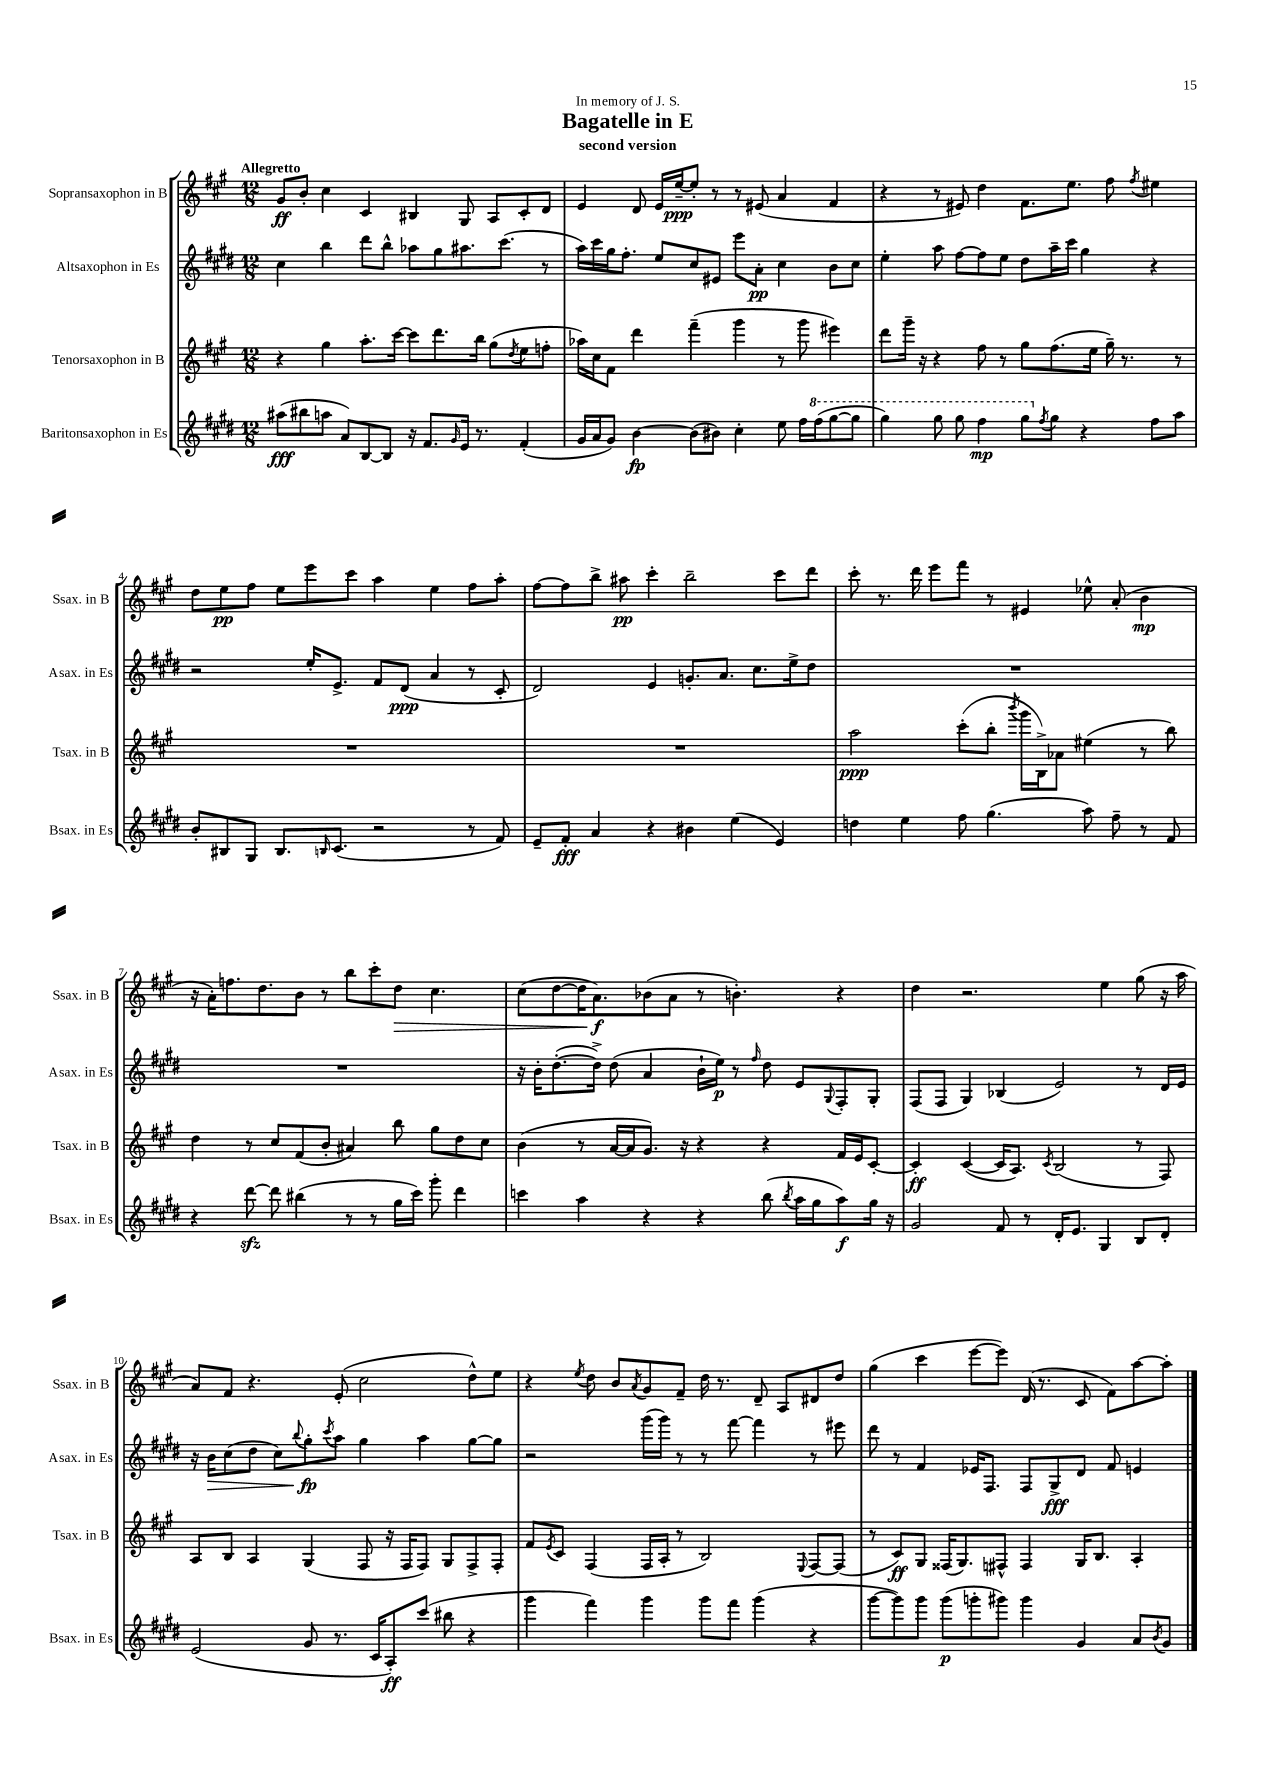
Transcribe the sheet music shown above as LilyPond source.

\header { title = "Bagatelle in E" subtitle = "second version" dedication = "In memory of J. S." }
<<
\new StaffGroup <<
\new Staff = "s0" \with { instrumentName = "Sopransaxophon in B" shortInstrumentName = "Ssax. in B" } {
    \clef treble \key a \major \numericTimeSignature \time 12/8 \tempo "Allegretto"
    gis'8\ff b'8-. cis''4 cis'4 bis4 gis8 a8 cis'8-. d'8 |
    e'4 d'8 e'16 e''16~--\ppp e''8-. r8 r8 eis'8( a'4 fis'4 |
    r4 r8 eis'8) d''4 fis'8. e''8. fis''8 \acciaccatura { fis''8 } eis''4 |
    d''8 e''8\pp fis''8 e''8 e'''8 cis'''8 a''4 e''4 fis''8 a''8-. |
    fis''8~ fis''8 b''8-> ais''8\pp cis'''4-. b''2-- cis'''8 d'''8 |
    cis'''8-. r8. d'''16 e'''8 fis'''8 r8 eis'4 ees''8-^ a'8-.( b'4\mp |
    r16 a'16-.) f''8. d''8. b'8 r8 b''8 cis'''8-. d''8\> cis''4. |
    cis''8( d''8~ d''16 a'8.\f\!) bes'8( a'8 r8 b'4.-.) r4 |
    d''4 r2. e''4 gis''8( r16 a''16 |
    a'8) fis'8 r4. e'8-.( cis''2 d''8-^) e''8 |
    r4 \acciaccatura { e''8 } d''8 b'8 \acciaccatura { a'8 } gis'8 fis'8-- d''16 r8. d'8-- a8 dis'8 d''8 |
    gis''4( cis'''4 e'''8~ e'''8) d'16( r8. cis'8 fis'8) a''8~ a''8-. \bar "|." |
}
\new Staff = "s1" \with { instrumentName = "Altsaxophon in Es" shortInstrumentName = "Asax. in Es" } {
    \clef treble \key e \major \numericTimeSignature \time 12/8
    cis''4 b''4 dis'''8 b''8-^ aes''8 gis''8 ais''8. cis'''8.( r8 |
    a''16) cis'''16 gis''16 fis''8.-. e''8 cis''8 eis'8 e'''8 a'8-.\pp cis''4 b'8 cis''8 |
    e''4-. a''8 fis''8~ fis''8 e''8 dis''8 a''16-- cis'''16 gis''4 r4 |
    r2 e''16-. e'8.-> fis'8 dis'8\ppp( a'4 r8 cis'8-. |
    dis'2) e'4 g'8.-. a'8. cis''8. e''16-> dis''8 |
    R1. |
    R1. |
    r16 b'16-. dis''8.~-.( dis''16->) dis''8( a'4 b'16-! e''16\p) r8 \grace { fis''16 } dis''8 e'8 \appoggiatura { gis8 } fis8-. gis8-. |
    fis8( fis8 gis4) bes4( e'2) r8 dis'16 e'16 |
    r16 b'16\> cis''8( dis''8 cis''8) \appoggiatura { b''8 } gis''8-.\fp\! \acciaccatura { cis'''8 } a''8 gis''4 a''4 gis''8~ gis''8 |
    r2 gis'''16( gis'''16) r8 r8 fis'''8~ fis'''4 r8 eis'''8 |
    dis'''8 r8 fis'4 ees'16 fis8. fis8 gis8->\fff dis'8 fis'8 e'4 \bar "|." |
}
\new Staff = "s2" \with { instrumentName = "Tenorsaxophon in B" shortInstrumentName = "Tsax. in B" } {
    \clef treble \key a \major \numericTimeSignature \time 12/8
    r4 gis''4 a''8.-. cis'''16~ cis'''8 d'''8. b''16 gis''8( \acciaccatura { d''8 } e''8 f''8-. |
    aes''16) cis''16 fis'8 d'''4 fis'''4--( gis'''4 r8 gis'''8 eis'''4) |
    d'''8 gis'''16-- r16 r4 fis''8 r8 gis''8 fis''8.( e''16 gis''16--) r8. r8 |
    R1. |
    R1. |
    a''2\ppp cis'''8-.( b''8-. \acciaccatura { b'''8 } gis'''16 b16->) aes'8 eis''4( r8 b''8) |
    d''4 r8 cis''8 fis'8( b'8-. ais'4) b''8 gis''8 d''8 cis''8 |
    b'4( r8 a'16~ a'16 gis'8.) r16 r4 r4 fis'16 e'16 cis'8~-. |
    cis'4-.\ff cis'4~( cis'16 a8.) \acciaccatura { cis'8 } b2( r8 fis8) |
    a8 b8 a4 gis4( fis8 r16 fis16 fis8) gis8 fis8-> fis8-. |
    fis'8 \acciaccatura { e'8 } cis'8 fis4( fis16 a16-. r8 b2) \appoggiatura { e8 } fis8~ fis8( |
    r8 cis'8\ff) gis8 fisis16( gis8.) fis8-^ fis4 gis16 b8. a4-. \bar "|." |
}
\new Staff = "s3" \with { instrumentName = "Baritonsaxophon in Es" shortInstrumentName = "Bsax. in Es" } {
    \clef treble \key e \major \numericTimeSignature \time 12/8
    ais''8\fff( bis''8 a''8 a'8) b8~ b8 r16 fis'8. \grace { gis'16 } e'16 r8. fis'4-.( |
    gis'16 a'16 gis'8) b'4~\fp b'8( bis'8) cis''4-. e''8 fis''16 \ottava #1 fis'''16( gis'''8~ gis'''8 |
    gis'''4) gis'''8 gis'''8 fis'''4\mp gis'''8 \ottava #0 \acciaccatura { fis''8 } gis''8 r4 fis''8 a''8 |
    b'8-. bis8 gis8 bis8. \grace { b16 } cis'8.( r2 r8 fis'8) |
    e'8-- fis'8-.\fff a'4 r4 bis'4 e''4( e'4) |
    d''4 e''4 fis''8 gis''4.( a''8) fis''8-- r8 fis'8 |
    r4 dis'''8~\sfz dis'''8 bis''4( r8 r8 gis''16 cis'''16) gis'''8-. dis'''4 |
    c'''4 a''4 r4 r4 b''8( \acciaccatura { b''8 } a''16 gis''16 a''8\f) gis''16 r16 |
    gis'2 fis'8 r8 dis'16-. e'8. gis4 b8 dis'8-. |
    e'2( gis'8 r8. cis'16 a8-.\ff) cis'''8( bis''8 r4 |
    gis'''4 fis'''4) gis'''4 gis'''8 fis'''8 gis'''4( r4 |
    gis'''8~ gis'''8) gis'''8 gis'''8\p( g'''8-. gis'''8) gis'''4 gis'4 a'8 \acciaccatura { b'8 } gis'8 \bar "|." |
}
>>
>>
